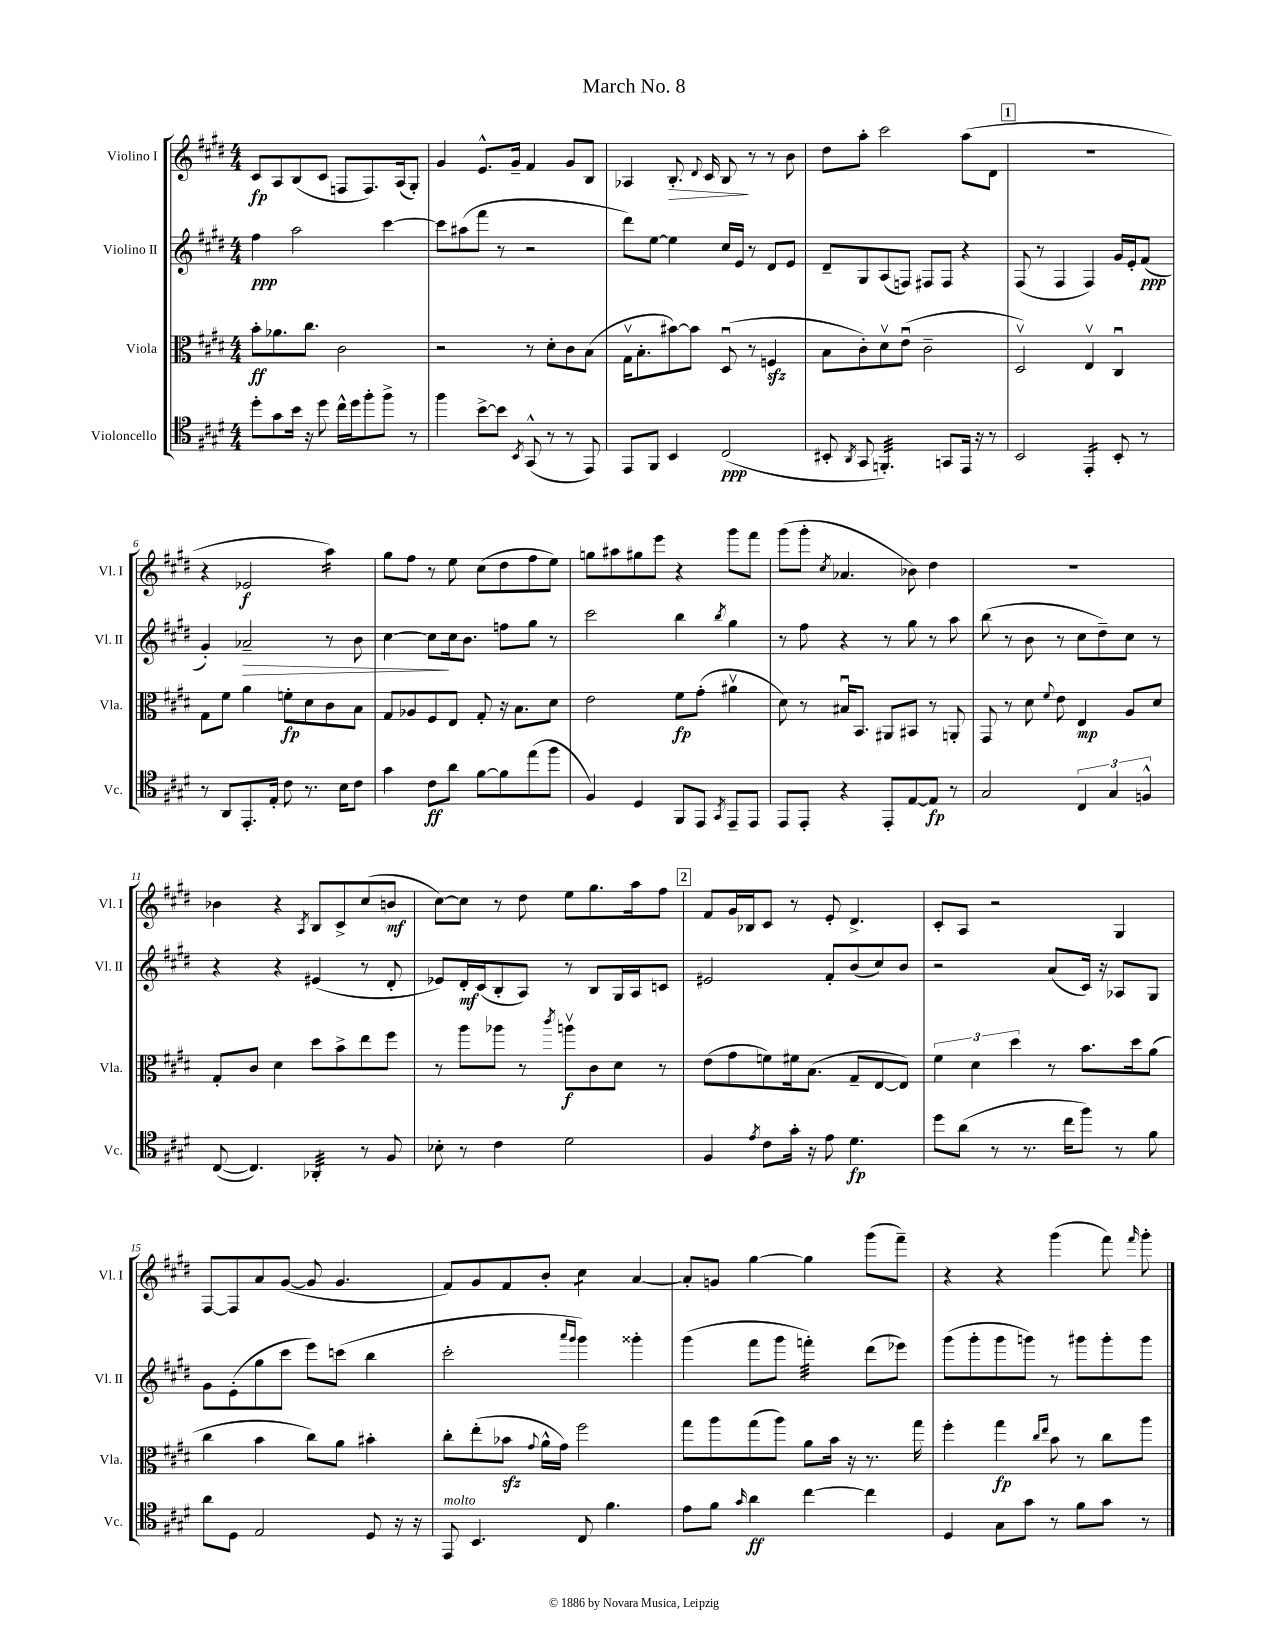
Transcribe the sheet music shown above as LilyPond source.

\header { title = "March No. 8" }
<<
\new StaffGroup <<
\new Staff = "s0" \with { instrumentName = "Violino I" shortInstrumentName = "Vl. I" } {
    \clef treble \key e \major \numericTimeSignature \time 4/4
    \autoBeamOff cis'8[\fp a8 b8( cis'8] f8[ f8.) a16( gis8]-.) |
    gis'4 e'8.[-^ gis'16]-- fis'4 gis'8[ b8] |
    aes4 b8.-.\> \appoggiatura { dis'8 } cis'16 b8\! r8 r8 b'8 |
    dis''8[ a''8]-. cis'''2 a''8[( dis'8] |
    \mark \markup { \box "1" } R1 |
    r4 ees'2\f a''4:16) |
    gis''8[ fis''8] r8 e''8 cis''8[( dis''8 fis''8 e''8]) |
    g''8[ ais''8 gis''8 e'''8] r4 gis'''8[ fis'''8] |
    gis'''8[( gis'''8]-. \acciaccatura { cis''8 } aes'4. bes'8) dis''4 |
    R1 |
    bes'4 r4 \acciaccatura { a8 } b8[ cis'8-> cis''8( b'8]\mf |
    cis''8[~) cis''8] r8 dis''8 e''8[ gis''8. a''16 fis''8] |
    \mark \markup { \box "2" } fis'8[ gis'16 bes16 cis'8] r8 e'8-. dis'4.-> |
    cis'8[-. a8] r2 gis4 |
    fis8[~ fis8 a'8 gis'8]~( gis'8 gis'4. |
    fis'8[) gis'8 fis'8 b'8]-. cis''4:8 a'4~ |
    a'8[-. g'8] gis''4~ gis''4 gis'''8[( fis'''8]--) |
    r4 r4 gis'''4( fis'''8) \grace { fis'''16 } gis'''8-. \bar "|." |
}
\new Staff = "s1" \with { instrumentName = "Violino II" shortInstrumentName = "Vl. II" } {
    \clef treble \key e \major \numericTimeSignature \time 4/4
    \autoBeamOff fis''4\ppp a''2 cis'''4~ |
    cis'''8[ ais''8( fis'''8] r8 r2 |
    dis'''8[) e''8]~ e''4 cis''16[ e'16] r8 dis'8[ e'8] |
    dis'8[-- gis8 a8( f8]) fis8[ fis8] r4 |
    \mark \markup { \box "1" } fis8( r8 fis4 fis4) gis'16[ e'16-. fis'8]\ppp( |
    gis'4-.) aes'2--\> r8 b'8 |
    cis''4~ cis''8[\! cis''16 b'8.] f''8[ gis''8] r8 |
    cis'''2 b''4 \acciaccatura { b''8 } gis''4 |
    r8 fis''8 r4 r8 gis''8 r8 a''8 |
    b''8( r8 b'8 r8 cis''8[ dis''8--) cis''8] r8 |
    r4 r4 eis'4( r8 dis'8-. |
    ees'8[) dis'16-.\mf cis'16( b8-. a8]) r8 b8[ gis16 a16 c'8] |
    \mark \markup { \box "2" } eis'2 fis'8[-. b'8( cis''8) b'8] |
    r2 a'8[( cis'16]) r16 aes8[ gis8] |
    gis'8[ e'8-.( gis''8 cis'''8] e'''8[) c'''8]( b''4 |
    cis'''2-. \grace { a'''16[ gis'''16] } gis'''4) gisis'''4-. |
    gis'''4( fis'''8[ gis'''8] f'''4:32-.) dis'''8[( ees'''8]) |
    gis'''8[( gis'''8-. gis'''8 g'''8]) r8 gis'''8[ gis'''8-. gis'''8] \bar "|." |
}
\new Staff = "s2" \with { instrumentName = "Viola" shortInstrumentName = "Vla." } {
    \clef alto \key e \major \numericTimeSignature \time 4/4
    \autoBeamOff b'8[-.\ff aes'8. cis''8.] cis'2 |
    r2 r8 dis'8[-. cis'8 b8]( |
    gis16[\upbow b8.-. bis'8~) bis'8] dis8\downbow( r8 f4\sfz |
    b8[ cis'8-.) dis'8\upbow e'8]\downbow( cis'2-- |
    \mark \markup { \box "1" } dis2\upbow) e4\upbow cis4\downbow |
    gis8[ fis'8] a'4 f'8[-.\fp dis'8 cis'8 b8] |
    gis8[ aes8 fis8 e8] gis8-. r16 b8.[ dis'8] |
    e'2 fis'8[\fp gis'8]-.( ais'4\upbow |
    dis'8) r8 bis16[\downbow b,8.] ais,8[ bis,8] r8 a,8-. |
    gis,8 r8 dis'8 \appoggiatura { fis'8 } e'8 e4\mp a8[ dis'8] |
    gis8[-. cis'8] dis'4 dis''8[ b'8-> e''8 fis''8] |
    r8 a''8[ aes''8] r8 \acciaccatura { cis'''8 } a''8[\upbow\f cis'8 dis'8] r8 |
    \mark \markup { \box "2" } e'8[( gis'8 f'8) fis'16 b8.]( gis8[-- e8~ e8]) |
    \tuplet 3/2 { fis'4 dis'4 dis''4 } r8 b'8.[ dis''16 a'8]( |
    cis''4 b'4 cis''8[) a'8] bis'4-. |
    cis''8[-. e''8-.( bes'8]\sfz \appoggiatura { gis'8 } a'16[-^ gis'16]) fis''2 |
    gis''8[ a''8 gis''8( a''8]) a'8[ b'16] r16 r8. gis''16 |
    fis''4-. gis''4\fp \grace { cis''16[ e''16] } b'8 r8 cis''8[ a''8] \bar "|." |
}
\new Staff = "s3" \with { instrumentName = "Violoncello" shortInstrumentName = "Vc." } {
    \clef tenor \key e \major \numericTimeSignature \time 4/4
    \autoBeamOff dis''8[-. gis'8 b'16] r16 dis''8 cis''16[-^ dis''16 fis''8-. fis''8]-> r8 |
    fis''4 b'8[~-> b'8] \acciaccatura { b,8 } gis,8-^( r8 r8 e,8) |
    e,8[ fis,8] b,4 cis2\ppp( |
    bis,8-. \acciaccatura { a,8 } gis,8 f,4.:32-.) g,8[ e,16] r16 r8 |
    \mark \markup { \box "1" } b,2 e,4:16-. b,8-. r8 |
    r8 a,8[ e,8.-. e16]-. cis'8 r8. b16[ cis'8] |
    gis'4 cis'8[\ff a'8] fis'8[~ fis'8 e''8( fis''8] |
    fis4) dis4 fis,8[ e,8] \acciaccatura { gis,8 } e,8[-- e,8] |
    e,8[ e,8]-. r4 e,8[-. e8~ e8]\fp r8 |
    gis2 \tuplet 3/2 { cis4 gis4 f4-^ } |
    cis8~( cis4.) aes,4:32-. r8 fis8 |
    bes8-. r8 cis'4 dis'2 |
    \mark \markup { \box "2" } fis4 \acciaccatura { e'8 } cis'8[ gis'16]-. r16 e'8 dis'4.\fp |
    dis''8[ a'8]( r8 r8. cis''16[ fis''8]) r8 fis'8 |
    a'8[ dis8] e2 dis8 r16 r16 |
    e,8^\markup { \italic "molto" } b,4. cis8 fis'4. |
    e'8[ fis'8] \grace { gis'16 } a'4\ff cis''4~ cis''4 |
    dis4 gis8[ gis'8] r8 fis'8[ gis'8] r8 \bar "|." |
}
>>
>>
